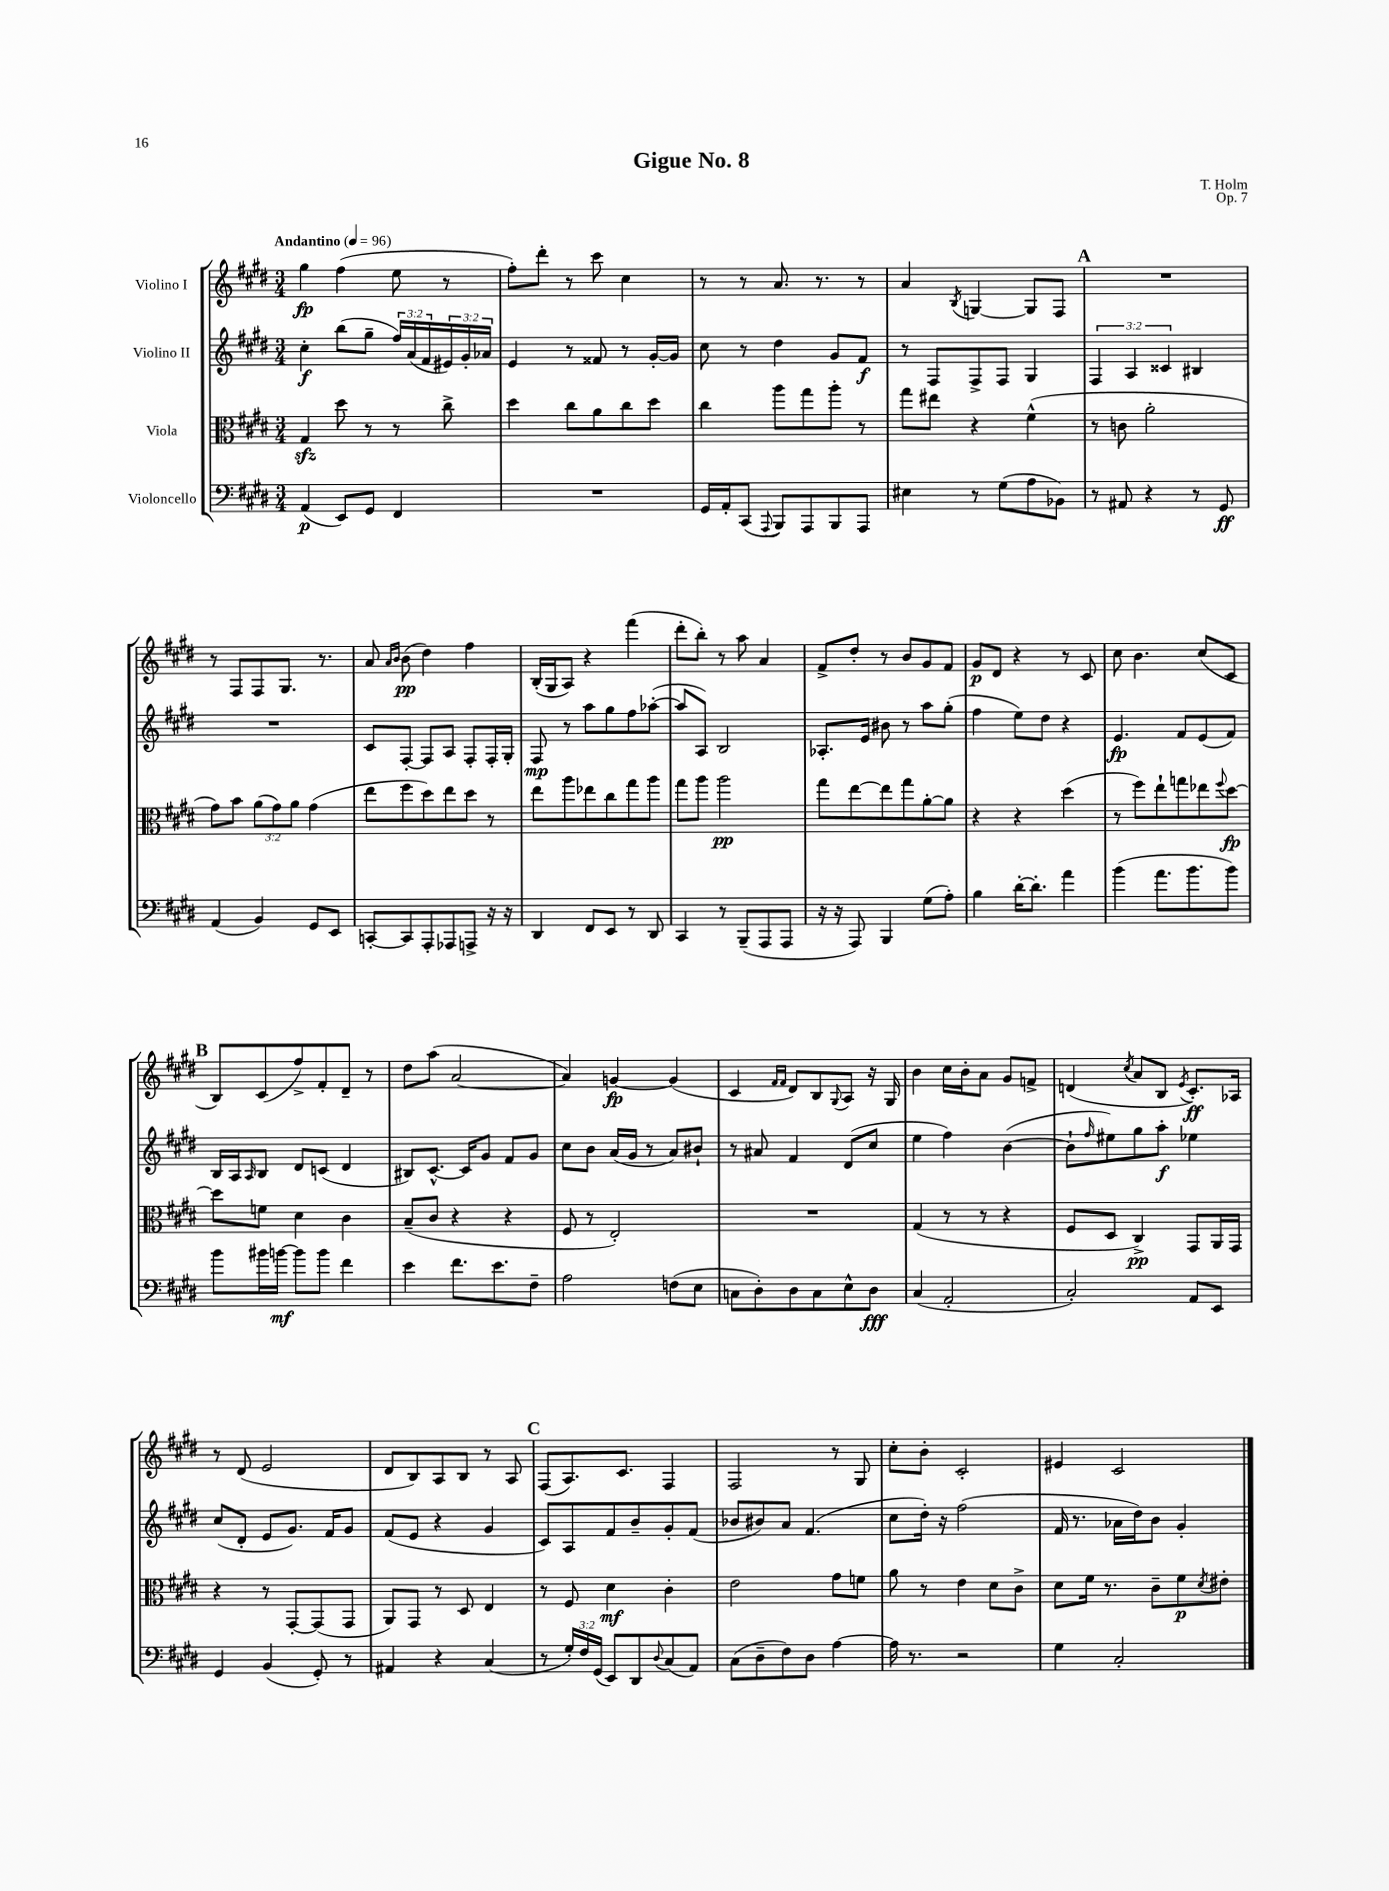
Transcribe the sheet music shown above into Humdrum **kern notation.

**kern	**kern	**kern	**kern
*staff4	*staff3	*staff2	*staff1
*clefF4	*clefC3	*clefG2	*clefG2
*k[f#c#g#d#]	*k[f#c#g#d#]	*k[f#c#g#d#]	*k[f#c#g#d#]
*M3/4	*M3/4	*M3/4	*M3/4
*MM96	*MM96	*MM96	*MM96
(4AA	4G#	4cc#'	4gg#
8EE)	8dd#	(8bb	(4ff#
8GG#	8r	8gg#~	.
4FF#	8r	24ff#)	8ee
.	.	(24a	.
.	.	24f#	.
.	8cc#^	24e#)	8r
.	.	24g#'	.
.	.	24a-	.
=	=	=	=
2.r	4dd#	4e	8ff#')
.	.	.	8ddd#'
.	8cc#	8r	8r
.	8a	8f##	8ccc#
.	8cc#	8r	4cc#
.	8dd#	[16g#'	.
.	.	16g#]	.
=	=	=	=
16GG#	4cc#	8cc#	8r
16AA'	.	.	.
(8CC#	.	8r	8r
8qqAAA	.	.	.
8BBB)	8aa	4dd#	8.a
8AAA	8gg#	.	.
.	.	.	8.r
8BBB	8aa'	8g#	.
8AAA	8r	8f#	8r
=	=	=	=
4E#	8gg#	8r	4a
.	8ee#	8F#	.
.	.	.	8qB
8r	4r	8F#^	[4G
(8G#	.	8F#	.
8A	(4f#^^	4G#	8G]
8BB-)	.	.	8F#
=	=	=	=
8r	8r	6F#	2.r
8AA#	8c	.	.
.	.	6A	.
4r	2a'	.	.
.	.	6c##	.
8r	.	4B#	.
8GG#	.	.	.
=	=	=	=
(4AA	8g#)	2.r	8r
.	8b	.	8F#
4BB)	(12a	.	8F#
.	12g#)	.	.
.	.	.	8.G#
.	12a	.	.
8GG#	(4g#	.	.
.	.	.	8.r
8EE	.	.	.
=	=	=	=
[8CC'	8ee	8c#	8a
.	.	.	16qqa
.	.	.	16qqb
8CC]	8ff#	[8F#'	(8b
8AAA'	8dd#)	8F#]	4dd#)
8AAA-	8ee	8A	.
8AAA^	8dd#	8F#'	4ff#
16r	8r	16F#'	.
16r	.	16G#'	.
=	=	=	=
4DD#	8ee	8F#	(16B'
.	.	.	16G#
.	8aa	8r	8A)
8FF#	8ee-	8aa	4r
8EE	8cc#	8gg#	.
8r	8gg#	8ff#	(4fff#
8DD#	8aa	([8aa-'	.
=	=	=	=
4CC#	8gg#	8aa-]	8ddd#'
.	8aa	8A)	8bb')
8r	2aa	2B	8r
(8BBB~	.	.	8aa
8AAA	.	.	4a
8AAA	.	.	.
=	=	=	=
16r	8gg#	8.A-'	8f#^
16r	.	.	.
8AAA)	[8ee	.	8dd#'
.	.	16e	.
4BBB	8ee]	8b#	8r
.	8gg#	8r	8b
(8G#	[8a'	8aa	8g#
8A')	8a]	(8gg#'	8f#
=	=	=	=
4B	4r	4ff#	8g#
.	.	.	8d#
[16d#'	4r	8ee)	4r
8.d#']	.	.	.
.	.	8dd#	.
4a	(4dd#	4r	8r
.	.	.	8c#
=	=	=	=
(4b	8r	4.e	8cc#
.	8ff#)	.	4.b
8.a	8ee`	.	.
.	8gg	8f#	.
8.b	.	.	.
.	8ee-	(8e	(8cc#
.	8qqff#	.	.
8b)	[8dd#	8f#)	8c#
=	=	=	=
8b	8dd#]	16B	8B)
.	.	16A	.
.	.	16qqA	.
16b#	8f	8B	(8c#
[16b	.	.	.
8b]	4d#	8d#	8ff#^)
8b	.	(8c	8f#'
4f#	4c#	4d#	8d#~
.	.	.	8r
=	=	=	=
4e	(8B~	8B#)	8dd#
.	8c#	[8.c#^^	(8aa
8.f#	4r	.	[2a
.	.	16c#]	.
.	.	8g#	.
8.e	.	.	.
.	4r	8f#	.
8F#~	.	8g#	.
=	=	=	=
2A	8F#	8cc#	4a])
.	8r	8b	.
.	2E')	(16a	[4g
.	.	16g#	.
.	.	8r	.
(8F	.	8a)	(4g]
8E	.	8b#`	.
=	=	=	=
8C	2.r	8r	4c#
8D#')	.	8a#	.
.	.	.	16qqf#
.	.	.	16qqf#
8D#	.	4f#	8d#)
8C	.	.	8B
.	.	.	8qqG#
8E^^	.	(8d#	8A
8D#	.	8cc#	16r
.	.	.	16G#
=	=	=	=
(4C#	(4G#	4ee	4b
2AA'	8r	4ff#)	16cc#
.	.	.	16b'
.	8r	.	8a
.	4r	([4b	8g#
.	.	.	8f^
=	=	=	=
2C#')	8F#	8b`]	(4d
.	.	16qqff#	.
.	8D#	8ee#)	.
.	.	.	8qcc#
.	4C#^)	8gg#	8a
.	.	8aa'	8B
.	.	.	8qe
8AA	8GG#	4ee-	8.c#')
8EE	16AA	.	.
.	16GG#	.	16A-
=	=	=	=
4GG#	4r	(8cc#	8r
.	.	8d#'	(8d#
(4BB	8r	8e	2e
.	[8GG#'	8.g#)	.
8GG#')	(8GG#]	.	.
.	.	16f#	.
8r	8GG#	8g#	.
=	=	=	=
4AA#	8AA)	(8f#	8d#
.	8GG#	8e	8B)
4r	8r	4r	8A
.	8D#	.	8B
(4C#	4E	4g#	8r
.	.	.	8A
=	=	=	=
8r	8r	8c#)	(8F#
24G#')	8F#	8A	8.A)
24F#	.	.	.
(24GG#	.	.	.
8EE)	4d#	8f#	.
.	.	.	8.c#
8DD#	.	8b~	.
8qqD#	.	.	.
(8C#	4c#'	8g#'	4F#
8AA)	.	(8f#	.
=	=	=	=
(8C#	2e	8b-	2F#
8D#~	.	8b#)	.
8F#)	.	8a	.
8D#	.	(4.f#	.
[4A	8g#	.	8r
.	8f	.	8G#
=	=	=	=
16A]	8a	8cc#	8cc#'
8.r	.	.	.
.	8r	16dd#')	8b'
.	.	16r	.
2r	4e	(2ff#	2c#'
.	8d#	.	.
.	8c#^	.	.
=	=	=	=
4G#	8d#	16f#	4e#
.	.	8.r	.
.	16f#	.	.
.	8.r	.	.
2C#'	.	16a-	2c#
.	.	16dd#)	.
.	8c#~	8b	.
.	8f#	4g#'	.
.	8qd#	.	.
.	8e#'	.	.
==	==	==	==
*-	*-	*-	*-
